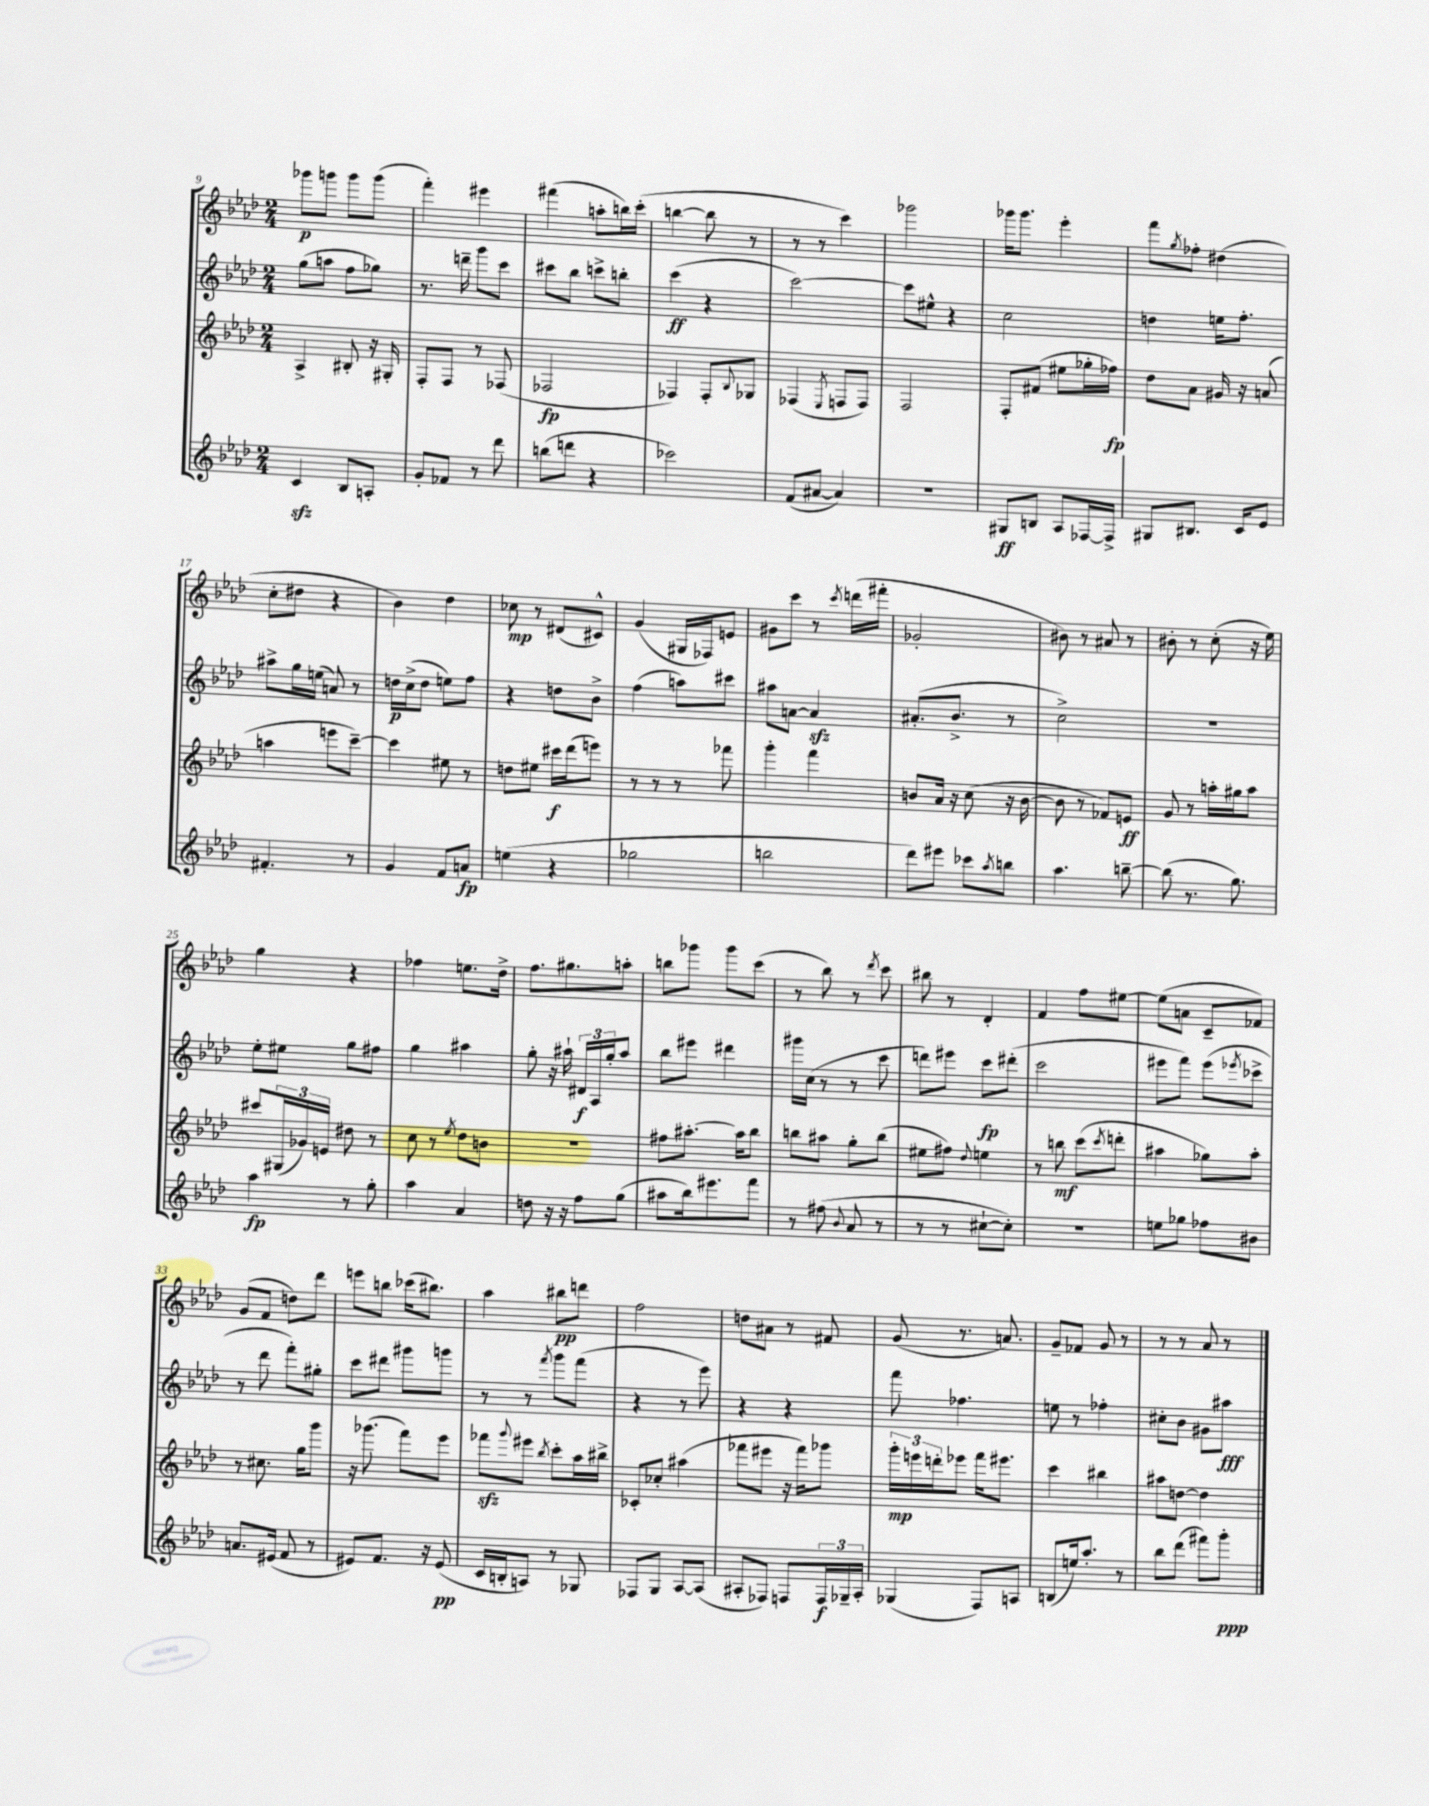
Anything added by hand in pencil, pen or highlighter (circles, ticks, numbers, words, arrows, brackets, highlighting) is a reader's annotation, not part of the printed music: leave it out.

**kern	**kern	**kern	**kern
*staff4	*staff3	*staff2	*staff1
*clefG2	*clefG2	*clefG2	*clefG2
*k[b-e-a-d-]	*k[b-e-a-d-]	*k[b-e-a-d-]	*k[b-e-a-d-]
*M2/4	*M2/4	*M2/4	*M2/4
4c/	4A-^/	(8gg\L	8ggg-\L
.	.	8aa\J	8ggg\J
8B-/L	8B#'/	8ff\L	8ggg\L
8A'/J	16r	8gg-\J)	(8ggg\J
.	16G#'/	.	.
=	=	=	=
8g'/L	8F'/L	8.r	4fff'\)
8f-/J	8F/J	.	.
.	.	16ddd~\	.
8r	8r	8ggg\L	4eee#\
8ddd-\	(8F-/	8ccc\J	.
=	=	=	=
(8bb\L	2F-/	8ccc#\L	(4fff#\
8ddd\J	.	8bb-\J	.
4r	.	8ccc^\L	8aa'\L
.	.	8bb'\J	16bb\L)
.	.	.	(16ccc'\JJ
=	=	=	=
2ccc-\)	4F-/)	(4ccc\	[4bb\
.	8F-'/L	4r	8bb\]
.	8qqB-/	.	.
.	8G-/J	.	8r
=	=	=	=
(8f/L	(4F-/	[2ccc\)	8r
[8a#/J	.	.	8r
.	8qE-/	.	.
4a#/])	8F/L	.	4ccc\)
.	8F/J)	.	.
=	=	=	=
2r	2F/	8ccc\]L	2ggg-\
.	.	8ee#^^\J	.
.	.	4r	.
=	=	=	=
8G#/L	8F'/L	2cc\	16ggg-\LK
.	.	.	8.ggg-\J
8B/J	(8f#/J	.	.
8A-/L	8ee#\L	.	4eee-'\
[16F-/L	16gg-'\L	.	.
16F-^/]JJ	16ff-\JJ)	.	.
=	=	=	=
8G#/L	8dd-\L	4dd\	8fff\L
.	.	.	8qgg/
8.B#/J	8a-\J	.	8ff-'\J
.	16g#/	16ee\LK	(4dd#\
16c/LK	16r	8.ff'\J	.
8e-/J	(8a/	.	.
=	=	=	=
4.f#'/	4aa\	8aa#^\L	8cc'\L
.	.	16gg\L	8dd#\J
.	.	(16ee\JJ	.
.	8eee\L	8a/)	4r
8r	[8ccc~\J)	8r	.
=	=	=	=
4g/	4ccc\]	16dd\LL	4b-\)
.	.	(16cc^\J	.
.	.	8dd\J	.
8f/L	8ee#\	8ee\L)	4dd-\
8a/J	8r	8ff\J	.
=	=	=	=
(4ee\	8dd\L	4r	8cc-\
.	8ee#\J	.	8r
4r	16ccc#\LL	8dd\L	(8d#/L
.	(16ddd-\J	.	.
.	8eee\J)	8b-^\J	8c#^^/J)
=	=	=	=
2gg-\	8r	(4ff\	(4g/
.	8r	.	.
.	8r	8aa\L)	16G#/LL
.	.	.	16F-/J)
.	8fff-\	8ccc#\J	8e/J
=	=	=	=
2bb\	4ggg'\	8aa#\L	8g#\L
.	.	[8a\J	8ccc\J
.	4fff\	4a/]	8r
.	.	.	8qccc/
.	.	.	(16ddd\LL
.	.	.	16fff#'\JJ
=	=	=	=
8ddd-\L)	8b/L	(8.a#'/L	2g-'/
8eee#\J	16a-/Jk	.	.
.	16r	8.b-^/J	.
8ccc-\L	(8cc\	.	.
8qaa-/	.	.	.
8bb\J	16r	8r	.
.	[16b\	.	.
=	=	=	=
4.aa-\	8b\]	2cc^\)	8b#\)
.	8r	.	8r
.	8f-/L)	.	8a#/
[8bb~\	8e/J	.	8r
=	=	=	=
(8bb\]	8g/	2r	8b#'\
8.r	8r	.	8r
.	16aa'\LL	.	(8cc'\
8.gg\)	16gg#\J	.	.
.	8aa\J	.	16r
.	.	.	16ee-\)
=	=	=	=
4aa-\	8ccc#/L	8ee-'\L	4gg\
.	(24G#/L	8ee#\J	.
.	24g-/)	.	.
.	24e/JJ	.	.
8r	8dd#\	8gg\L	4r
8gg'\	8r	8ff#\J	.
=	=	=	=
4aa-\	8cc\	4gg\	4ff-\
.	8r	.	.
.	8qee-/	.	.
4a-/	8dd-\L	4aa#\	8.ee\L
.	8b\J	.	.
.	.	.	16dd-^\Jk
=	=	=	=
8dd\	2r	8gg'\	8.ff\L
16r	.	16r	.
16r	.	16aa#`\	8.gg#\
8ff\L	.	24d#/LL	.
.	.	24A-/	.
.	.	24gg'/J	.
(8gg\J	.	8aa#/J	8aa'\J
=	=	=	=
8aa#\L	8ff#\L	8bb-\L	8bb\L
16bb-\k)	[8.aa#'\J	8eee#\J	8ggg-\J
8.eee#\	.	.	.
.	.	4ddd#\	8ggg-\L
.	16aa#\]LK	.	.
8fff\J	8bb-\J	.	(8ccc\J
=	=	=	=
8r	8bb\L	16ggg#\LL	8r
.	.	(16cc\JJ	.
(8ff#\	8aa#\J	8r	8bb-\)
8qqb-/	.	.	.
8a-/	8gg'\L	8r	8r
.	.	.	8qddd-/
8r	(8bb\J	8ccc\	8ccc\
=	=	=	=
8r	8ee#\L	8ddd\L)	8bb#\
8r	8ff#\J)	8eee#\J	8r
.	8qqdd-/	.	.
[8cc#`\L	4ee\	8ccc\L	4d-'/
8cc#'\]J)	.	(8ddd#'\J	.
=	=	=	=
2r	8r	2ccc\	4f/
.	8bb\	.	.
.	(8ccc\L	.	8ff\L
.	8qccc/	.	.
.	8ddd'\J	.	[8ee#\J
=	=	=	=
8ee\L	4aa#\	8eee#\L	(8ee#\]L
8gg-\J	.	8fff\J)	8a\J
8ff-\L	8gg-\L)	(8eee#\L	8c~/L
.	.	8qeee-/	.
8b#\J	8aa#'\J	8ccc-^\J	8f-/J)
=	=	=	=
8.a/L	8r	8r	(8g/L
.	8.cc#\	8ddd-\	8f/J
(16e#/Jk	.	.	.
8f/	.	8fff'\L)	8dd\L)
.	16gg\LK	.	.
8r	8ggg\J	8gg#'\J	8ddd-\J
=	=	=	=
8e#/L)	16r	8ccc\L	8eee\L
.	(8.ggg-\	.	.
8.f/J	.	8ddd#\J	8bb\J
.	8fff\L)	8ggg#\L	(16ccc-\LK
16r	.	.	8.bb#\J)
(8e#/	8eee-\J	8ggg\J	.
=	=	=	=
16c/LL	8fff-\L	8r	4aa-\
16B'/J	.	.	.
.	8qqggg/	.	.
8A/J)	8eee#\J	8r	.
.	8qbb-/	8qfff/	.
8r	8ccc'\L	8ggg\L	8bb#\L
8G-/	16aa-\L	(8fff\J	8ddd\J
.	16bb#^\JJ	.	.
=	=	=	=
8F-/L	8c-'/L	4r	2ff\
8G/J	8cc-'/J	.	.
[8A-/L	(4aa#\	8r	.
(8A-/]J	.	8eee-\)	.
=	=	=	=
8A#'/L	8fff-\L	4r	8dd\L
8F-/J)	8eee#\J	.	8a#\J
8F/L	16r	4r	8r
.	16fff-\LK)	.	.
24F/L	8ggg-\J	.	8f#/
24G-~/	.	.	.
24A#'/JJ	.	.	.
=	=	=	=
(4G-/	24ggg'\LL	8fff\	(8g/
.	24eee\	.	.
.	24ddd'\J	.	.
.	8eee-\J	4.ff-\	8.r
8F/L)	16fff\LK	.	.
.	8.eee#\J	.	8.a/)
8A/J	.	.	.
=	=	=	=
(8B/L	4ccc\	8ee\	8g~/L
16ee/k)	.	8r	8f-/J
8.aa-'/J	.	.	.
.	4bb#\	4ff-'\	8g/
8r	.	.	8r
=	=	=	=
8bb-\L	8aa#\L	8cc#'\L	8r
(8ddd-\J	[8dd\J	8b-\J	8r
8fff#\L)	4dd\]	8g#\L	8a-/
8ggg'\J	.	8aa#\J	8r
==	==	==	==
*-	*-	*-	*-
